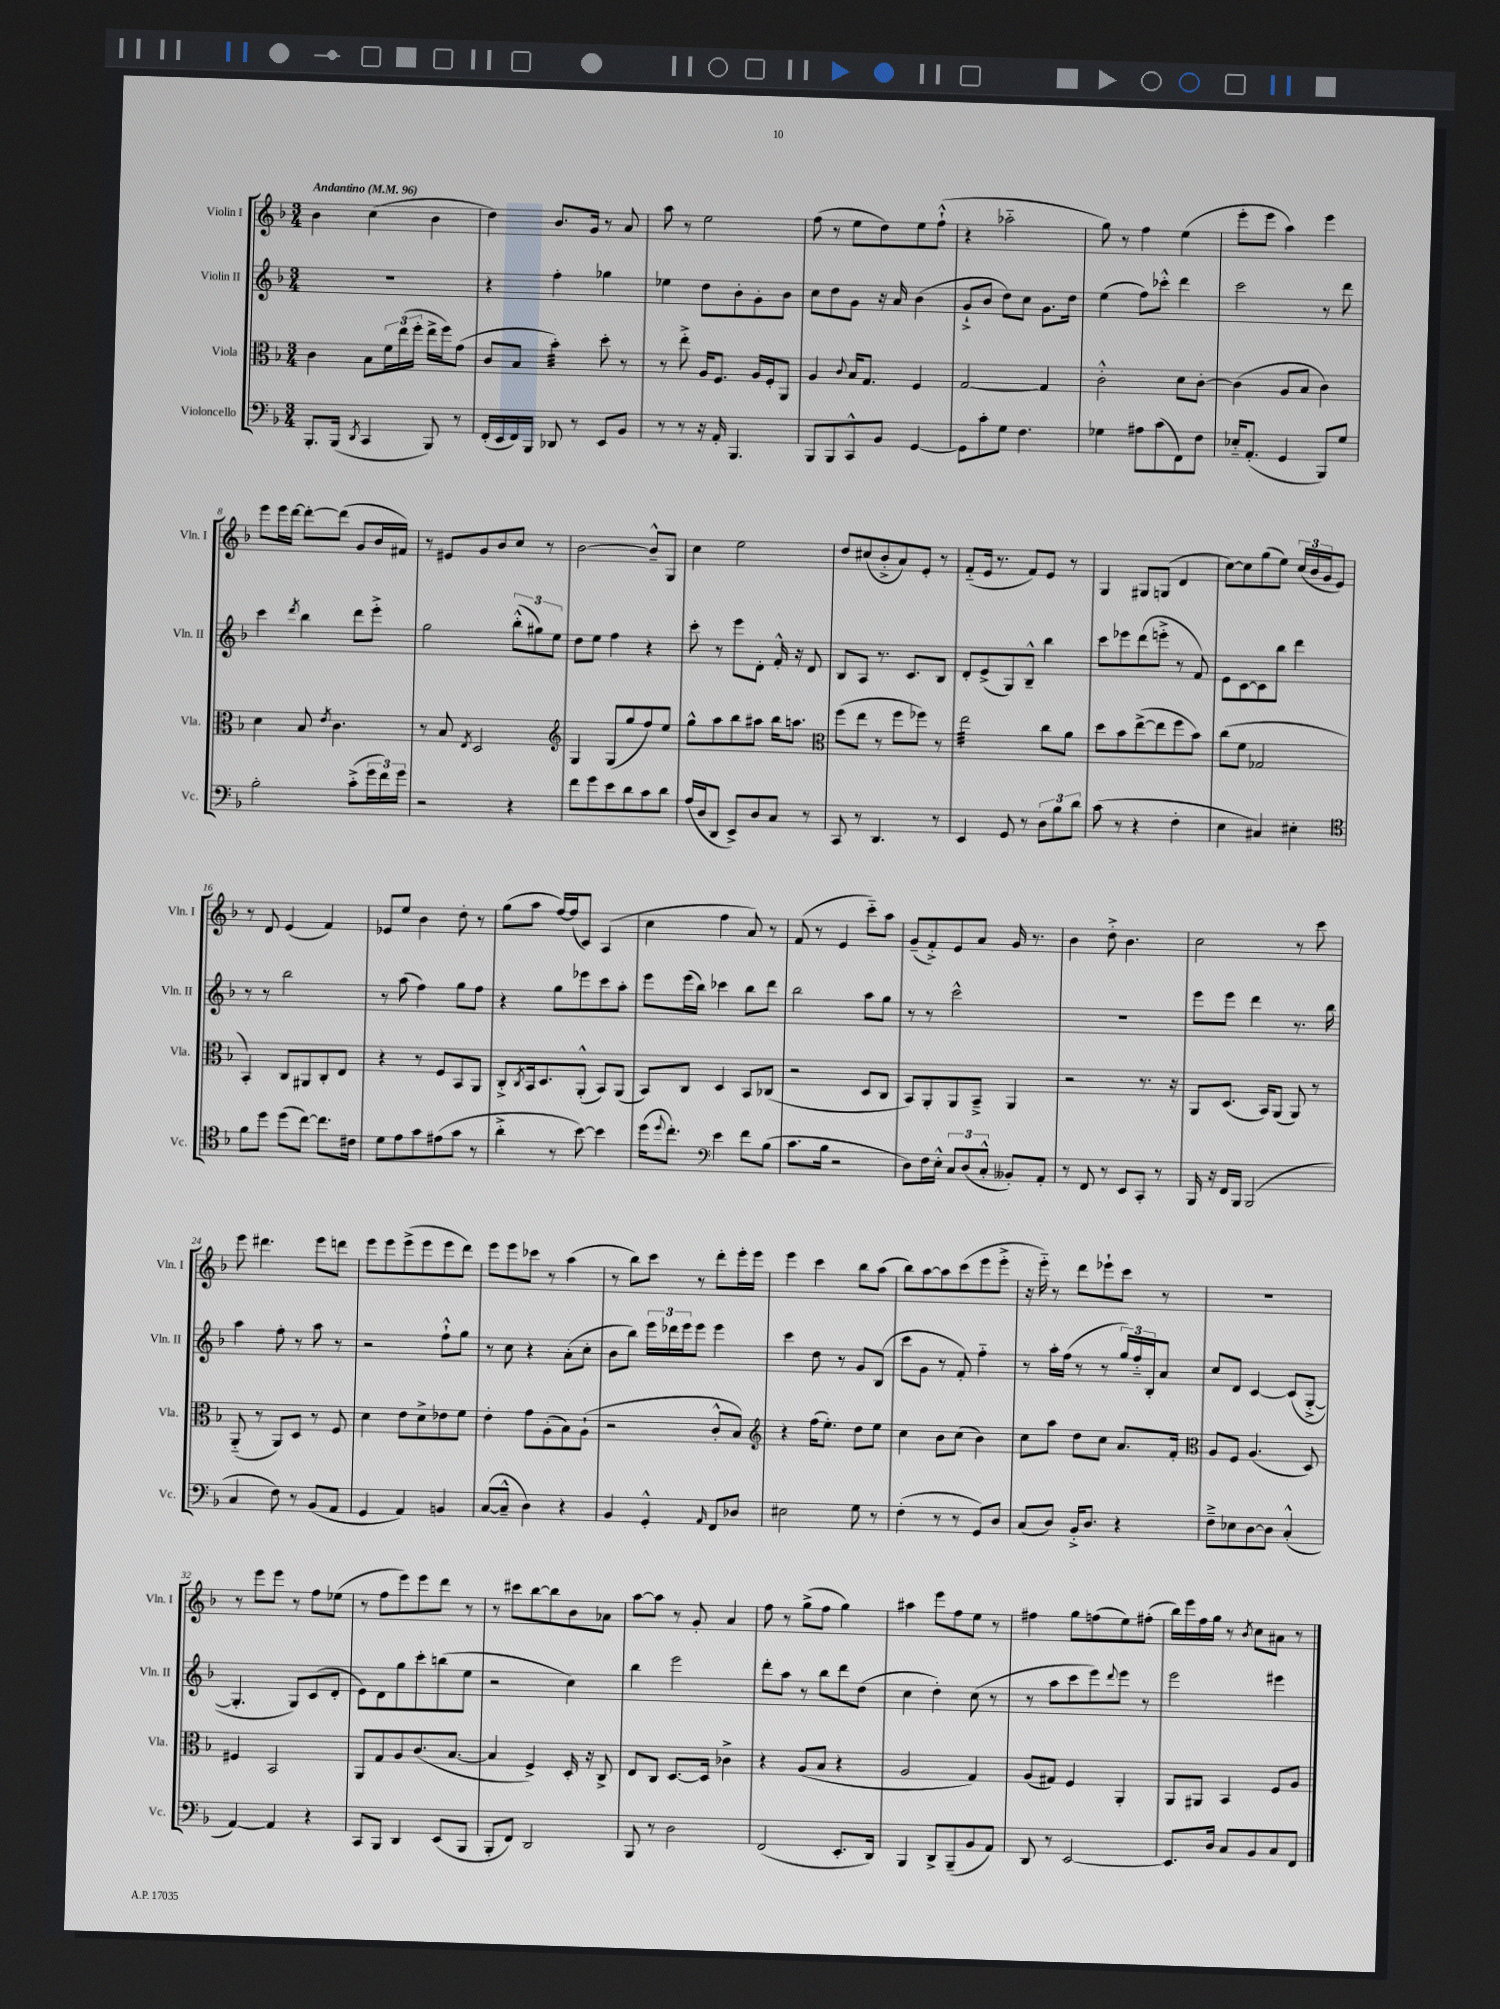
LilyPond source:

<<
\new StaffGroup <<
\new Staff = "s0" \with { instrumentName = "Violin I" shortInstrumentName = "Vln. I" } {
    \clef treble \key f \major \numericTimeSignature \time 3/4 \tempo "Andantino" 4 = 96
    bes'4 c''4( bes'4 |
    d''4) bes'8. g'16 r8 a'8 |
    a''8 r8 e''2 |
    f''8( r8 e''8 d''8) e''8 f''8-!-^( |
    r4 aes''2-_ |
    g''8) r8 f''4 e''4( |
    e'''8-. e'''8 a''4) e'''4 |
    e'''8 e'''16 d'''16~ d'''8~-. d'''8( g'8 bes'16 fis'16) |
    r8 eis'8 g'8 bes'8 c''8 r8 |
    bes'2~ bes'8---^ g8 |
    c''4 e''2 |
    d''8 cis''8( bes'8-.-> a'8) e'8-. r8 |
    f'8-_( e'16 r8. f'8) e'8 r8 |
    g4 gis8 g8( d'4 |
    c''8~) c''8 g''8( e''8) \tuplet 3/2 { c''16( bes'16 g'16 } e'8) |
    r8 d'8 e'4( f'4) |
    ees'8 e''8 bes'4 d''8-. r8 |
    g''8( a''8 f''16~) f''16( c'8) a4( |
    c''4 f''4 a'8) r8 |
    f'8( r8 e'4 c'''8-_) a''8 |
    g'8--( f'8-.->) e'8 a'8 g'16 r8. |
    bes'4 d''8-.-> bes'4. |
    c''2 r8 c'''8 |
    e'''8 dis'''4. e'''8 d'''8 |
    e'''8 e'''8 e'''8->( e'''8 e'''8 d'''8) |
    e'''8 e'''8 ces'''8 r8 a''4( |
    r8 bes''8) c'''8 r8 d'''8-. e'''16-. e'''16 |
    e'''4 c'''4 bes''8 a''8( |
    bes''8) a''8~ a''8 c'''8( e'''8 e'''8-.-> |
    r16 e'''16-_) r8 d'''8 ees'''8-! c'''8 r8 |
    R2. |
    r8 e'''8 e'''8 r8 f''8 ees''8( |
    r8 f''8 e'''8) e'''8 d'''8 r8 |
    r8 cis'''8 bes''8~ bes''8 bes'8 aes'8 |
    a''8~ a''8 r8 g'8-. a'4 |
    f''8 r8 g''8->( f''8 g''4) |
    ais''4 e'''8 f''8 e''8 r8 |
    fis''4 g''8 f''8( e''8) fis''8-.( |
    bes''16) e'''16 f''16 g''16 r8 \acciaccatura { bes'8 } c''8 ais'8 r8 \bar "|." |
}
\new Staff = "s1" \with { instrumentName = "Violin II" shortInstrumentName = "Vln. II" } {
    \clef treble \key f \major \numericTimeSignature \time 3/4
    R2. |
    r4 f''4-. ges''4 |
    ees''4 d''8 bes'8-. g'8-. bes'8 |
    c''8 d''8 g'8 r16 a'16 bes'4( |
    g'8-!-> bes'8 d''8) c''8 g'8. d''16 |
    e''4( f''8) ces'''8-.-^ d'''4 |
    c'''2 r8 d'''8 |
    c'''4 \acciaccatura { d'''8 } bes''4 d'''8 e'''8-.-> |
    g''2 \tuplet 3/2 { bes''8-.-^( gis''8) e''8 } |
    d''8 e''8 f''4 r4 |
    c'''8-. r8 e'''8 d'8-. f'16-.-^ r16 d'8 |
    bes8 a8 r8. c'8. bes8 |
    d'8-. e'8->( g8) bes8---^ bes''4 |
    c'''8 ees'''8 d'''8( e'''8-.-> r8 f'8) |
    e'8 c'8~ c'8 bes''8 d'''4 |
    r8 r8 bes''2 |
    r8 a''8( f''4) g''8 f''8 |
    r4 g''8 ees'''8 c'''8 a''8-. |
    e'''8 e'''16( bes''16) ces'''4 bes''8 d'''8 |
    bes''2 a''8 g''8 |
    r8 r8 c'''2-^ |
    R2. |
    e'''8 e'''8 d'''4 r8. bes''16 |
    a''4 f''8-. r8 a''8 r8 |
    r2 f''8-!-^ g''8 |
    r8 c''8 r4 a'8-.( c''8-. |
    bes'8 bes''8) \tuplet 3/2 { e'''16 des'''16 e'''16 } e'''8 e'''4 |
    c'''4 d''8 r8 g'8 bes8( |
    c'''8 g'8 r8 f'8-.) f''4-_ |
    r8 a''16-. f''16( r8 r8 \tuplet 3/2 { g''16) f''16-_ bes16-. } a'8 |
    c''8 d'8 c'4~ c'8( g8~-.-> |
    g4.-. g8) c'8( d'8-. |
    e'8) d'8 g''8 c'''8-. b''8( e''8 |
    r2 c''4) |
    bes''4 e'''2 |
    d'''8-. a''8 r8 bes''8 d'''8 d''8( |
    c''4 d''4-.) c''8( r8 |
    r8 a''8 c'''8 e'''8) \appoggiatura { d'''8 } e'''8 r8 |
    e'''2 eis'''4 \bar "|." |
}
\new Staff = "s2" \with { instrumentName = "Viola" shortInstrumentName = "Vla." } {
    \clef alto \key f \major \numericTimeSignature \time 3/4
    c'4 bes8 \tuplet 3/2 { f'16 e''16( f''16-. } e''16-> f''16) g'8( |
    c'8 bes8 bes'4:32-.) d''8-. r8 |
    r8 e''8-.-> a16 f8. a16 f16-. a,8 |
    a4 \appoggiatura { c'8 } bes16 g8. f4 |
    g2~ g4 |
    c'2-.-^ d'8 c'8~-. |
    c'4( a8 bes8 c'4) |
    d'4 bes8 \acciaccatura { e'8 } c'4. |
    r8 bes8 \acciaccatura { e8 } d2 |
    \clef treble g4 g8( g''8 f''8) e''8 |
    g''8-^ a''8 bes''8 ais''8 bes''16 a''8. |
    \clef alto f''8( e''8 r8 f''8 fes''8) r8 |
    e''2:32 c''8 a'8 |
    d''8 bes'8 e''8~->( e''8 f''8 bes'8) |
    c''8( f'8 ges2 |
    bes,4-.) c8 ais,8 c8-. e8 |
    r4 r8 f8 bes,8 a,8 |
    c8-.-> \acciaccatura { c8 } bes,16 d8. a,8-.-^( bes,8) a,8( |
    bes,8) c8 d4 bes,8 ces8( |
    r2 d8 c8 |
    bes,8) a,8-. a,8 bes,8---> a,4 |
    r2 r8. r16 |
    a,8 d8.( bes,16) a,8( a,8) r8 |
    a,8-_( r8 a,8) d8 r8 f8 |
    d'4 e'8 d'8-> ees'8 f'8 |
    e'4-. g'8 a8-.( bes8) a8-!( |
    r2 c'8-.-^ bes8) |
    \clef treble r4 f''16( e''8.-.) d''8 e''8 |
    c''4 bes'8 c''8( bes'4) |
    c''8 a''8 d''8 c''8 a'8. f'16-. |
    \clef alto a8 f8 a4.( d8) |
    fis4 bes,2 |
    a,8 g8 a8 c'8.( bes8.~ |
    bes4 f4->) d16-. r16 c8-> |
    e8 c8 d8.~ d16 ces'4-> |
    r4 a8( bes8 r4 |
    a2 g4) |
    a8( gis8) f4 a,4-. |
    a,8 ais,8 bes,4 f8 a8 \bar "|." |
}
\new Staff = "s3" \with { instrumentName = "Violoncello" shortInstrumentName = "Vc." } {
    \clef bass \key f \major \numericTimeSignature \time 3/4
    bes,,8.-. bes,,16( \acciaccatura { d,8 } c,4 bes,,8) r8 |
    f,16-.( e,16 f,16) bes,,16 des,8 r8 e,8 bes,8 |
    r8 r8 r16 a,16-. bes,,4. |
    bes,,8 bes,,8 c,8-^ bes,8 g,4~ |
    g,8 c'8-. g8 f4. |
    ges4 ais8 c'8( f,8) f8 |
    ees16-_ a,8.-.( g,4 bes,,8) g8 |
    bes2-. c'8-.->( \tuplet 3/2 { g'16 f'16) g'16 } |
    r2 r4 |
    f'8 g'8 e'8 d'8 c'8 d'8 |
    a16( d16 d,8 e,8->) d8 c8 r8 |
    c,8 r8 d,4. r8 |
    e,4 g,8 r8 \tuplet 3/2 { d8 bes8 d'8 } |
    c'8( r8 r4 f4-. |
    e4 cis4) eis4-. |
    \clef tenor f'8 d''8 d''8( c''8~) c''8. cis'16 |
    d'8 e'8 g'8 eis'8( g'8 r8 |
    a'4-.-> r8 bes'8~) bes'4 |
    d''16( \appoggiatura { d''8 } c''8.-.) \clef bass e'4 f'8 bes8( |
    c'8. bes16 r2 |
    d8) f16 e16-.-^ \tuplet 3/2 { c8 d8( c8-.-^ } beses,8-.) a,8-. |
    r8 f,8 r8 e,8 c,8-. r8 |
    bes,,16 r16 f,16 bes,,16 bes,,2( |
    c4 f8) r8 bes,8( a,8 |
    g,4 a,4) b,4 |
    c8~( c8---^ d4) r4 |
    bes,4 g,4-.-^ \grace { a,16 } f,8 des8 |
    eis2 g8 r8 |
    f4-.( r8 r8 g,8) d8 |
    c8( d8) bes,16-.-> d8. r4 |
    f8---> ees8 d8~ d8 c4-.-^( |
    a,4~) a,4 r4 |
    c,8 bes,,8 d,4 e,8( bes,,8 |
    bes,,8-. f,8) d,2 |
    bes,,8 r8 d2 |
    f,2( e,8.-. d,16) |
    bes,,4 d,8-> bes,,8--( bes,8 a,8) |
    d,8 r8 e,2~ |
    e,8. d16 c8 bes,8 c8 f,8 \bar "|." |
}
>>
>>
